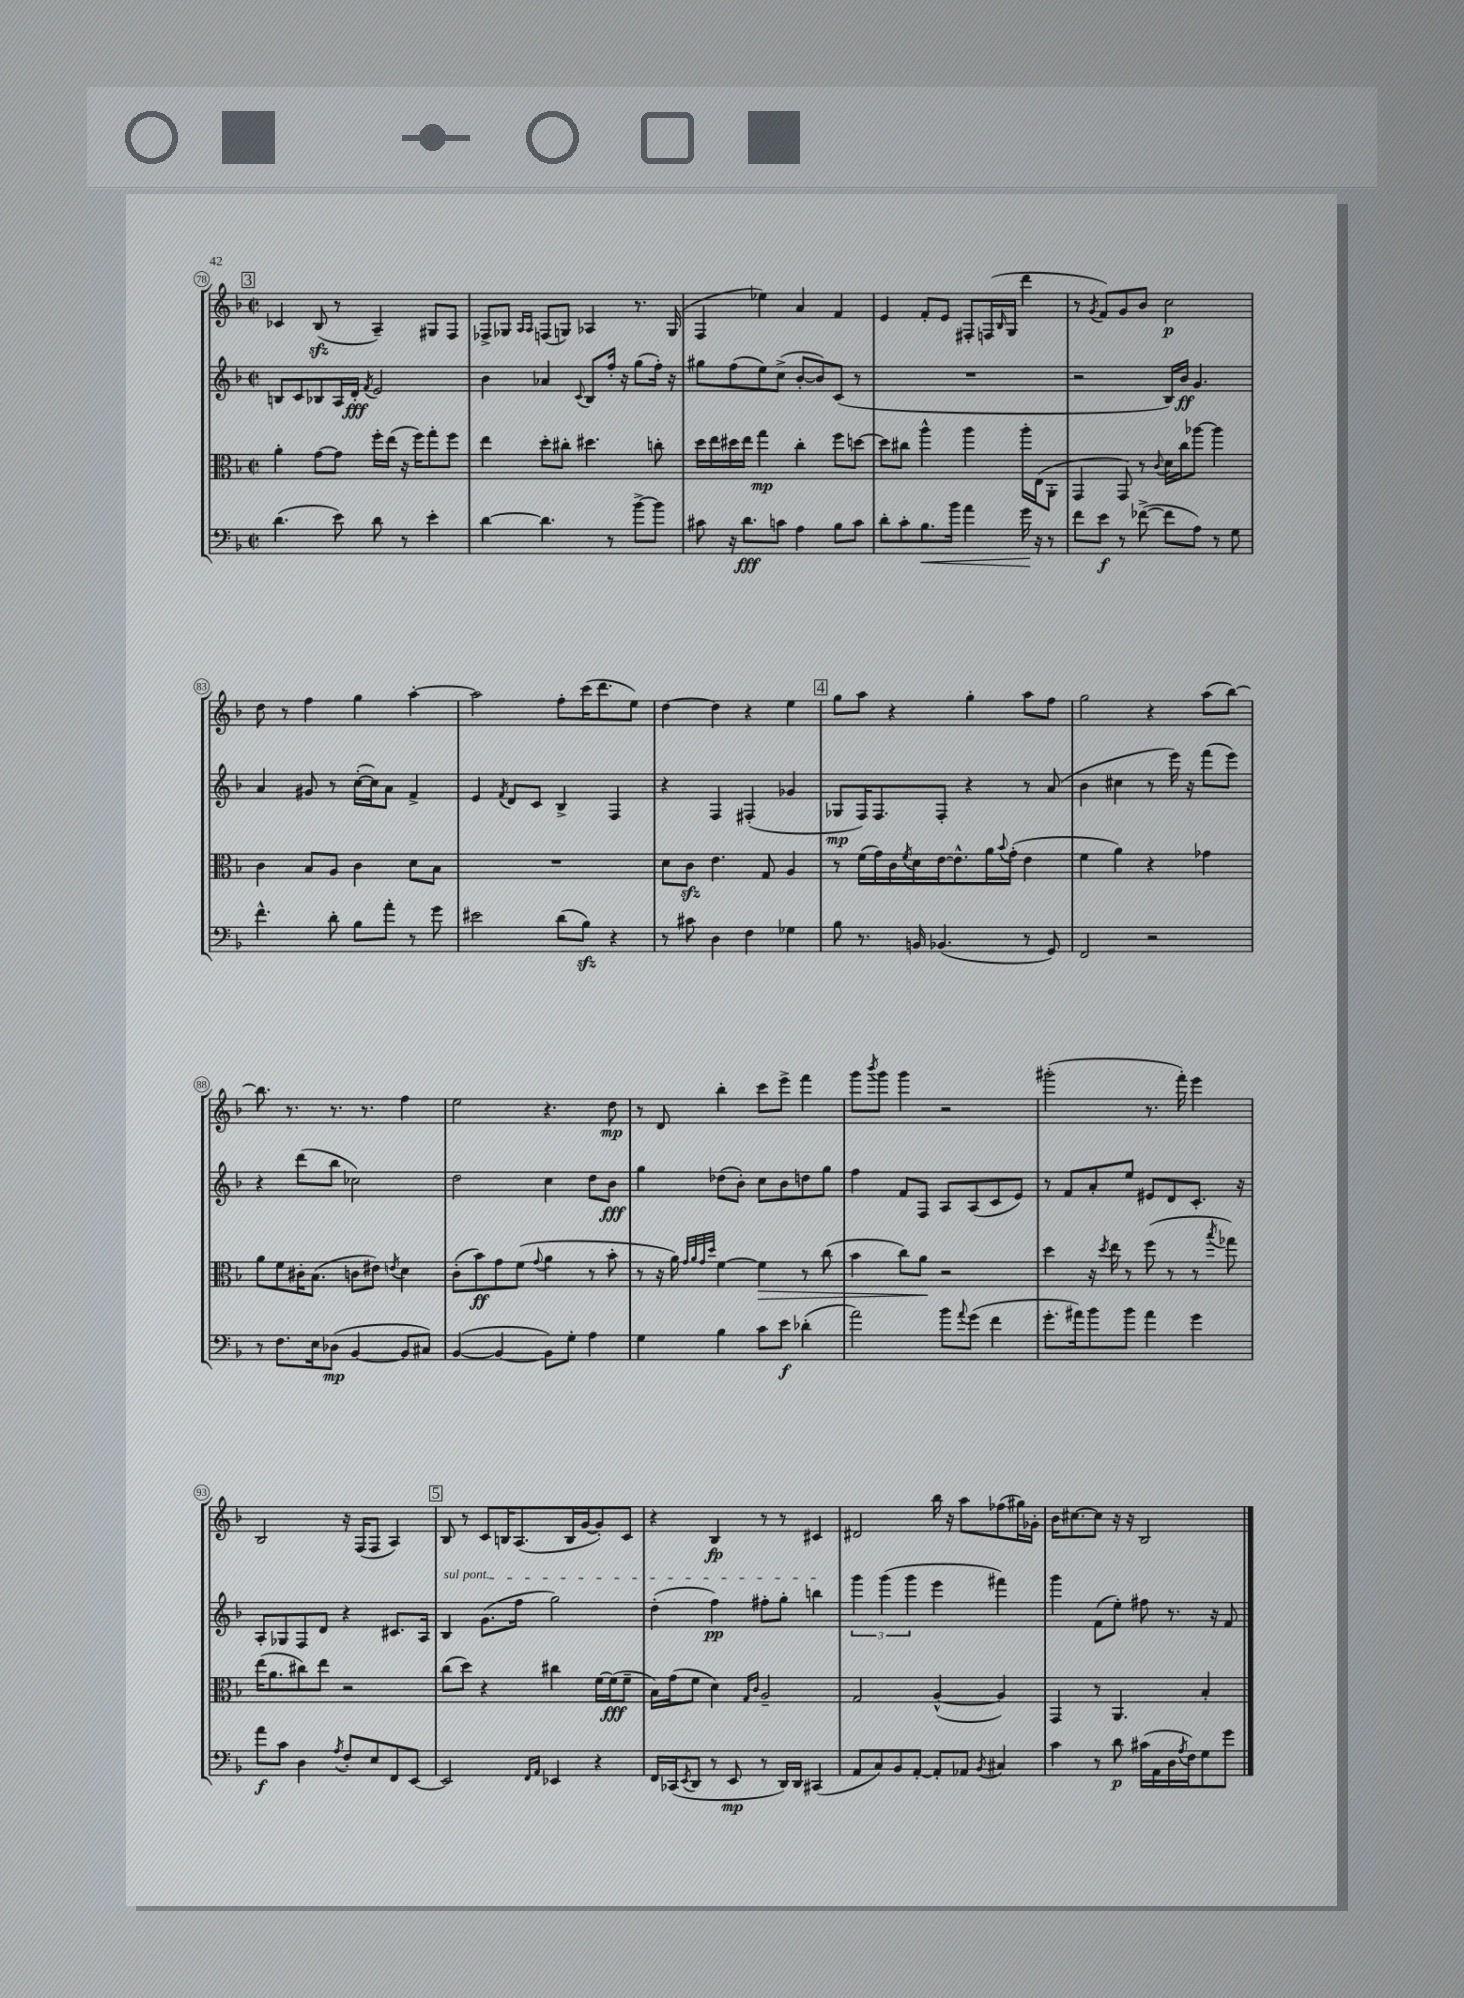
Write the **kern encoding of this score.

**kern	**kern	**kern	**kern
*staff4	*staff3	*staff2	*staff1
*clefF4	*clefC3	*clefG2	*clefG2
*k[b-]	*k[b-]	*k[b-]	*k[b-]
*M2/2	*M2/2	*M2/2	*M2/2
*met(c|)	*met(c|)	*met(c|)	*met(c|)
(4.d	4a'	8B	4c-
.	.	8c	.
.	[8g	8B-	(8B-
8e)	8g]	16A	8r
.	.	16d'	.
.	.	8qf	.
8d	16ff'	2e	4A~)
.	(16ee	.	.
8r	16r	.	.
.	16ff)	.	.
4e'	8gg'	.	8G#
.	8ff	.	8F
=	=	=	=
[4d	4ee	4b-	8F-^
.	.	.	8G-
.	.	.	16qqA
.	.	.	16qqA
4.d]	8dd'	4a-	(8F
.	8cc#'	.	8G)
.	.	8qqc	.
.	4.dd#	8B-	4A-
8r	.	16ff'	.
.	.	16r	.
[8b-^	.	(8gg	8.r
8b-]	8cc'	16ff')	.
.	.	16r	(16G
=	=	=	=
8c#	16dd	8gg#	4F
.	16ee	.	.
16r	16dd#	(8ff	.
8.d	16ee	.	.
.	4gg	8ee)	4ee-)
8c	.	(8cc^	.
4A	4cc'	[8b-'	4a
.	.	8b-])	.
8B-	8ff	(8c	4f
8c	[8dd	8r	.
=	=	=	=
8d'	8dd]	1r	4e
8c'	8cc#	.	.
8.B-	4aa^^	.	8f'
.	.	.	8e
16b-	.	.	.
4a	4aa	.	8F#'
.	.	.	(16F
.	.	.	16qqB-
.	.	.	16G
16g	16aa'	.	4ddd
16r	(16E	.	.
8r	8AA'	.	.
=	=	=	=
8f	4GG	2r	8r
.	.	.	8qg
8e	.	.	8f)
8r	8GG)	.	8g
([8f-^	8r	.	8b-
.	8qqc	.	.
8f-]	16d	16B-)	2cc
.	16cc	16b-	.
8A)	[8aa-	4.g	.
8r	4aa-]	.	.
8G	.	.	.
=	=	=	=
4.f^^	4c	4a	8dd
.	.	.	8r
.	8B-	8g#	4ff
8d'	8A	8r	.
8B-	4c	([16cc'	4gg
.	.	16cc])	.
8a'	.	8a	.
8r	8d	4f^	[4aa'
8g	8B-	.	.
=	=	=	=
2e#	1r	4e	2aa]
.	.	8qf	.
.	.	8d	.
.	.	8c	.
(8d	.	4B-^	8ff'
8B-)	.	.	(16ccc
.	.	.	8.ddd
4r	.	4F	.
.	.	.	8ee)
=	=	=	=
8r	8d	4r	[4dd
8c#	8c	.	.
4D	4.e	4F	4dd]
4F	.	(4F#'	4r
.	8G	.	.
4G-	4A	4g-	4ee
=	=	=	=
8B-	8r	8G-	8gg
8.r	(16f	16F)	8aa
.	16g)	8.F	.
.	16c	.	4r
.	8qf	.	.
16BB	16d	.	.
(4.BB-	[16e	8F'	.
.	8.e^^]	.	.
.	.	4r	4gg'
.	16a	.	.
.	8qqb-	.	.
.	(16g'	.	.
8r	4e	8r	8aa
8GG)	.	(8a	8ff
=	=	=	=
2FF	4f	4b-	2gg
.	4a)	4cc#	.
2r	4r	8r	4r
.	.	16eee)	.
.	.	16r	.
.	4g-	(8fff	(8aa
.	.	8eee)	[8bb-)
=	=	=	=
8r	8a	4r	8.bb-]
8.F	8f	.	.
.	.	.	8.r
.	16c#'	(8ddd	.
16E	(8.B-	.	.
(8D-	.	8bb-	8.r
[4BB-	8c	2cc-)	.
.	.	.	8.r
.	8e#)	.	.
.	8qe	.	.
8BB-]	4d	.	4ff
8C#)	.	.	.
=	=	=	=
([4BB-	(8c'	2dd	2ee
.	8b-)	.	.
4BB-_	8g	.	.
.	(8f	.	.
.	8qqg	.	.
8BB-])	4a	4cc	4.r
8G'	.	.	.
4A	8r	8dd	.
.	8b-'	8b-	8dd
=	=	=	=
4G	8r	4gg	8r
.	16r	.	8d
.	16a)	.	.
.	32qqg	.	.
.	32qqa	.	.
.	32qqg	.	.
.	32qqdd	.	.
4B-	[4f	(8dd-	4bb-'
.	.	8b-')	.
8c	4f]	8cc	8ccc
8e	.	8b-	8eee^
(4d-'	8r	8dd	4fff
.	(8cc	8gg	.
=	=	=	=
2a)	4b-	4ff	8ggg
.	.	.	8qbbb-
.	.	.	8ggg
.	8cc)	8f	4ggg
.	8a	8F	.
8b-	2r	8A	2r
8qqa	.	.	.
(8g	.	(8A	.
4f	.	8c	.
.	.	8e)	.
=	=	=	=
8.g'	4dd	8r	(2ggg#'
.	.	8f	.
16a#)	.	.	.
8b-	16r	8a'	.
.	8qdd	.	.
.	16ee	.	.
8b-	8r	8ee	.
4a#	(8ff	8e#	8.r
.	8r	8d	.
.	.	.	16fff')
4g	8r	8.c'	4eee
.	8qbb-	.	.
.	8gg-)	.	.
.	.	16r	.
=	=	=	=
8a	(16ee	8A'	2B-
.	8.a	.	.
8c	.	8G-	.
4D	8cc#)	8F	.
.	8ee	8d	.
8qA	.	.	.
8F'	2r	4r	16r
.	.	.	(16F
8E	.	.	8F
8FF	.	8.c#	4A)
[8EE	.	.	.
.	.	16A	.
=	=	=	=
2EE]	(8cc	4B-	8B-
.	8dd)	.	8r
.	4r	(8.g	8c
.	.	.	16B
.	.	16ff	(8.A
16qqFF	.	.	.
16qqAA	.	.	.
4EE-	4cc#	2gg)	.
.	.	.	16B
.	.	.	[16g
4r	[16f	.	8g'])
.	(16f]	.	.
.	8f~	.	8c
=	=	=	=
16FF	16B-)	(4dd'	4r
(16CC-	(16g	.	.
8qEE	.	.	.
8DD	8f	.	.
8r	4d)	4ff)	4B-
8EE	.	.	.
.	16qqG	.	.
.	16qqc	.	.
8r	2A~	8ff#'	8r
16DD)	.	8gg'	8r
16DD	.	.	.
(4CC#	.	4bb	4c#
=	=	=	=
8AA	2G	6ggg	2d#
8C)	.	.	.
.	.	(6ggg	.
8BB-	.	.	.
.	.	6ggg	.
[8AA'	.	.	.
8AA']	([4A^^	4eee	16bb-
.	.	.	16r
8AA-	.	.	8aa
8qBB-	.	.	.
4C#	4A])	4fff#)	(8ff-
.	.	.	16gg#)
.	.	.	16g-'
=	=	=	=
4c	4GG	4ggg	16b-
.	.	.	[8.cc#
8r	8r	(8f	8cc#]
8d	4.AA	8ee')	16r
.	.	.	16r
(16c#	.	8ff#	2B-
16AA	.	.	.
16D	.	8.r	.
8qA	.	.	.
16F)	.	.	.
8G	4B-'	.	.
.	.	16r	.
8g	.	8f	.
==	==	==	==
*-	*-	*-	*-
